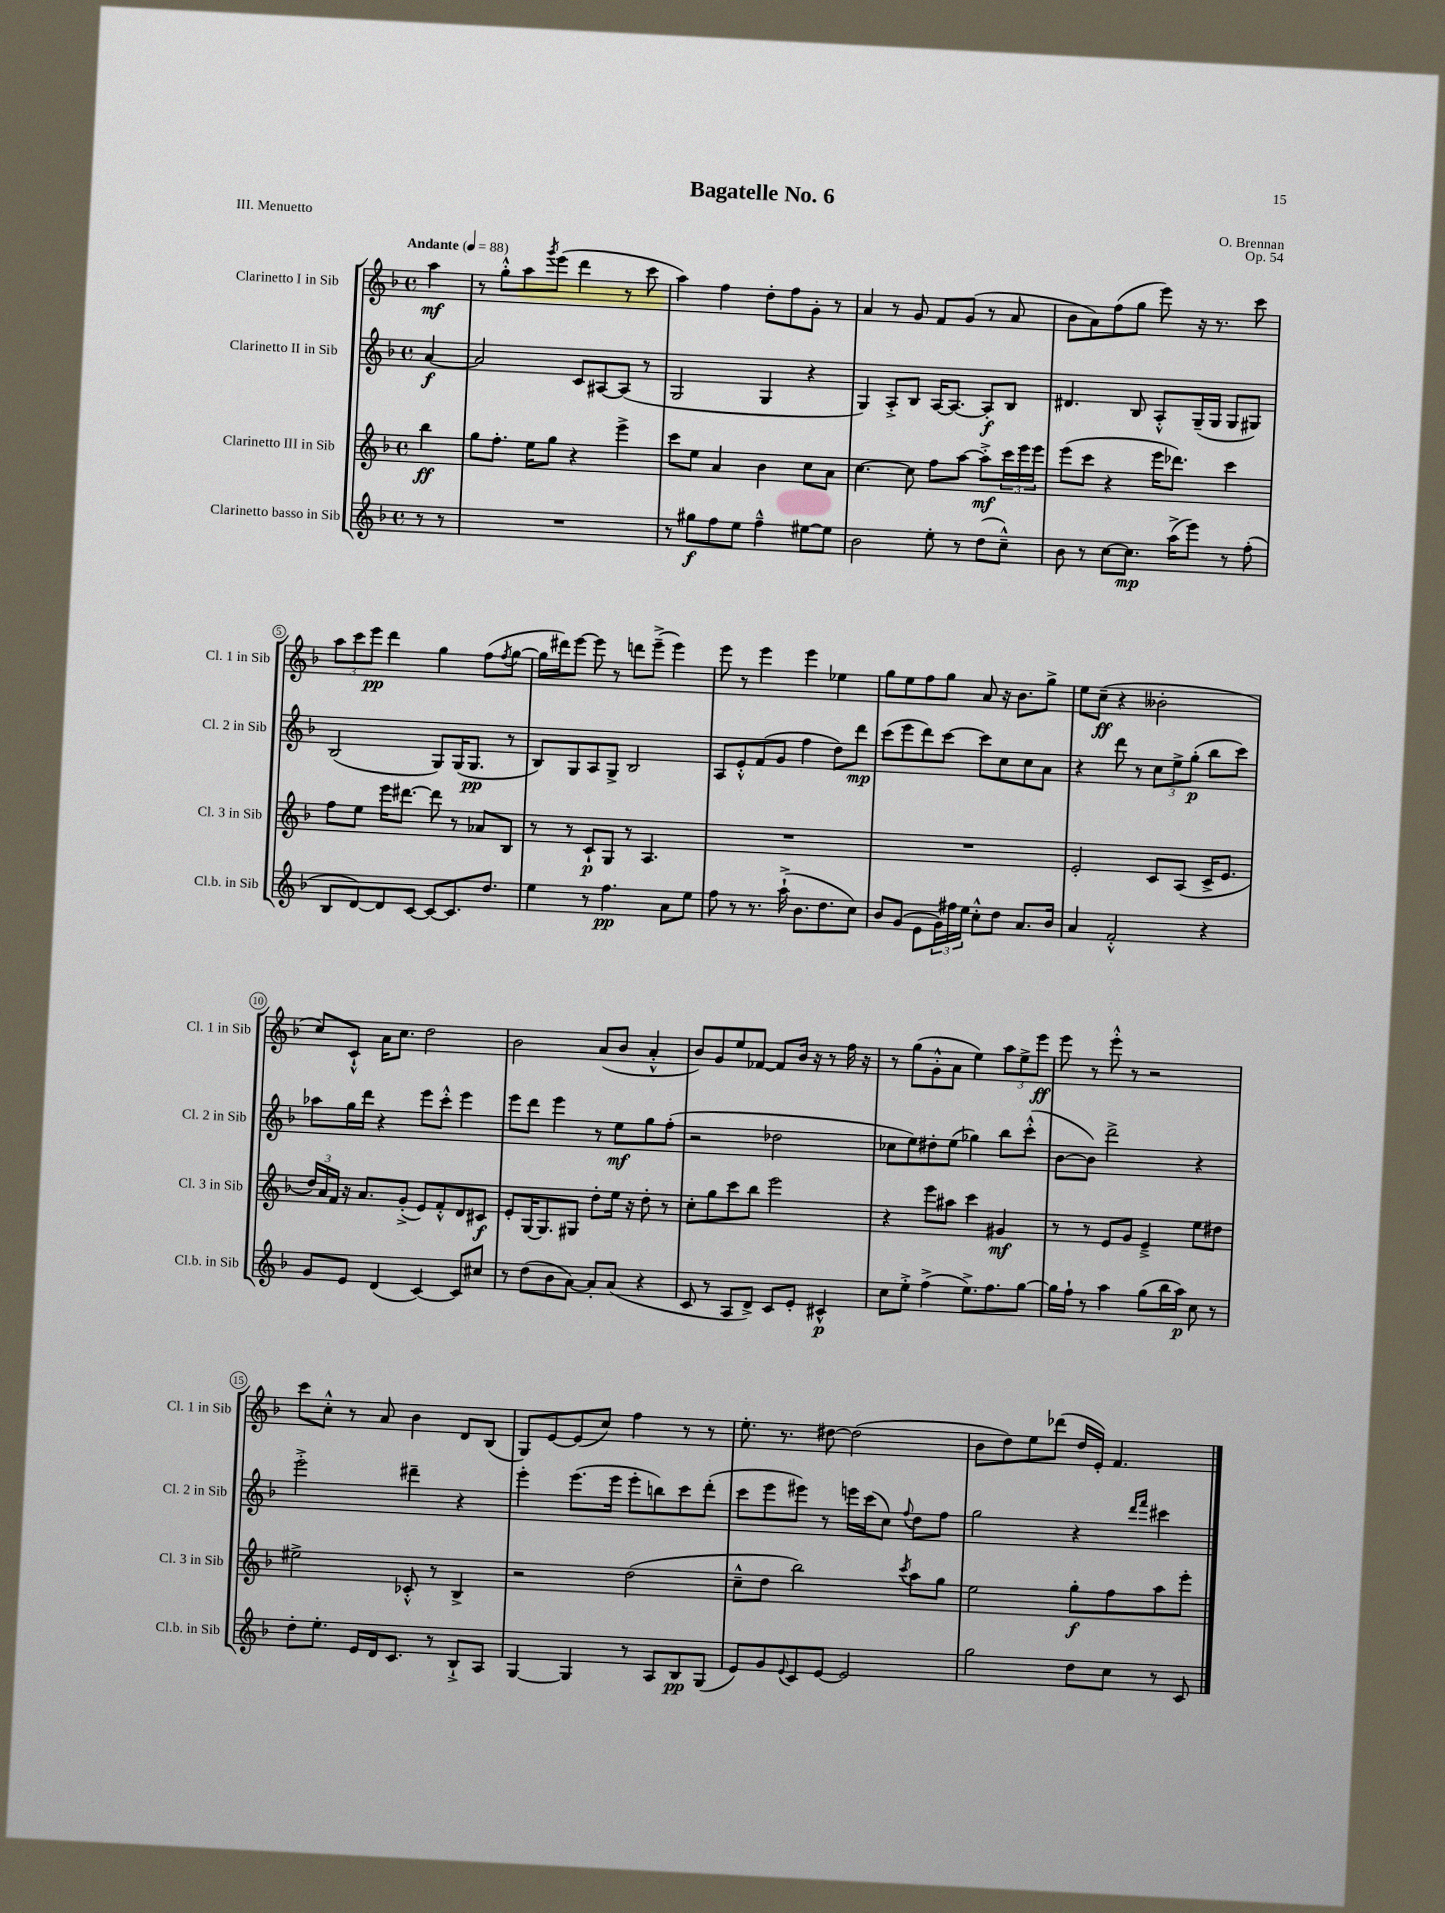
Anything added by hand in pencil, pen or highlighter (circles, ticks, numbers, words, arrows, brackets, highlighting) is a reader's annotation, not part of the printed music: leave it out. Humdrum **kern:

**kern	**kern	**kern	**kern
*staff4	*staff3	*staff2	*staff1
*clefG2	*clefG2	*clefG2	*clefG2
*k[b-]	*k[b-]	*k[b-]	*k[b-]
*M4/4	*M4/4	*M4/4	*M4/4
*met(c)	*met(c)	*met(c)	*met(c)
*MM88	*MM88	*MM88	*MM88
8r	4bb-\	[4a/	4aa\
8r	.	.	.
=	=	=	=
1r	8gg\L	2a/]	8r
.	8.ff'\J	.	8gg'^^\L
.	.	.	8aa\
.	16ee\LK	.	.
.	.	.	8qggg/
.	8gg\J	.	(8eee\J
.	4r	8c/L	4ddd\
.	.	[8A#/	.
.	4eee^\	(8A#/]J	8r
.	.	8r	8ccc\
=	=	=	=
8r	8ccc\L	2G/	4aa\)
8gg#\L	8ee\J	.	.
8ff\	4a/	.	4ff\
8ee\J	.	.	.
4ff~^^\	4b-\	4G/	8dd'\L
.	.	.	8ff\
[8ee#\L	8cc\L	4r	8g'\J
8ee#\]J	8a\J	.	8r
=	=	=	=
2b-\	[4.cc\	4G/)	4a/
.	.	8A'^/L	8r
.	8cc\]	8B-/J	8g/
8ee'\	8ff\L	[16A/LK	8f/L
.	.	8.A/_J	.
8r	[8aa\J	.	(8g/J
(8dd\L	8aa'^\]L	8A'/]L	8r
8cc~^^\J)	24ccc\L	8B-/J	8a/
.	24eee\	.	.
.	24eee\JJ	.	.
=	=	=	=
8b-\	(8eee\L	4.d#/	8b-\L
8r	8ccc\J	.	8a\)
[8cc\L	4r	.	(8ff\
8.cc\]J	.	8B-/	8gg\J
.	16eee\LK	8A'^^/L	8eee\)
(16aa^\LK	8.ddd-\J)	.	.
8eee\J)	.	(16G~/L	16r
.	.	16G/JJ	8.r
8r	4ccc\	8G/L	.
(8ff'\	.	8G#/J)	8ccc\
=	=	=	=
8B-/L	8ff\L	(2B-/	12aa\L
.	.	.	12ccc\
[8d/)	8ee\J	.	.
.	.	.	12eee\J
8d/]	16eee\LK	.	4ddd\
.	[8.ddd#\J	.	.
[8c/J	.	.	.
8c/_L	8ddd#\]	8G/L)	4gg\
8.c/]	8r	(16G/K	.
.	.	8.G/J	.
.	8a-/L	.	(8ff\L
8.dd/J	.	.	.
.	.	.	8qff/
.	8B-/J	8r	[8gg\J
=	=	=	=
4ee\	8r	8B-/L)	16gg\]LL
.	.	.	16ddd#\J)
.	8r	8G/	[8eee\J
8r	8c`/L	8A/	8eee\]
4.ff\	8G/J	8G^/J	8r
.	8r	2B-/	8ddd\L
.	4.A/	.	(8eee~^\J
8a\L	.	.	4eee\)
8ee\J	.	.	.
=	=	=	=
8ff\	1r	8A/L	8eee\
8r	.	8e'^^/	8r
8.r	.	(8f/	4eee\
.	.	8g/J	.
(16aa`^\	.	.	.
8.b-\L	.	4ff\	4eee\
8.dd\	.	.	.
.	.	8dd\L)	4ee-\
8cc\J)	.	8ddd\J	.
=	=	=	=
8b-/L	1r	(8ccc\L	8gg\L
(8g/J	.	8eee\	8ee\
8e\L	.	8ddd\)	8ff\
24g\L)	.	[8ccc\J	8gg\J
24ff#\	.	.	.
24ee\JJ	.	.	.
8cc'^^\L	.	8ccc\]L	8a/
8dd\J	.	8cc\	16r
.	.	.	8.b-\L
8.a/L	.	8cc\	.
.	.	8a\J	8gg^\J
16b-/Jk	.	.	.
=	=	=	=
4a/	2e'/	4r	8ee\L
.	.	.	(8cc~\J
2f'^^/	.	8ddd\	4r
.	.	8r	.
.	8c/L	12cc\L	2b--'\
.	.	12ee^\	.
.	(8A/J	.	.
.	.	(12gg'\J	.
4r	16c^/LK	8bb-\L	.
.	8.e/J	.	.
.	.	8ccc\J)	.
=	=	=	=
8g/L	24dd/LL)	8aa-\L	8cc/L)
.	24a/	.	.
.	24f/JJ	.	.
8e/J	16r	16gg\L	8c`^^/J
.	8.a/L	16ddd\JJ	.
(4d/	.	4r	16a\LK
.	.	.	8.cc\J
.	(8g'^/J	.	.
[4c/)	8e/L)	8eee\L	2dd\
.	8f'^^/	8ccc'^^\J	.
8c/]L	8d/	4eee\	.
8cc#/J	8c#/J	.	.
=	=	=	=
8r	8e'/L	8eee\L	2b-\
(8dd\L	[16G/K	8ddd\J	.
.	8.G/]	.	.
8b-\	.	4eee\	.
[8a\J)	8G#/J	.	.
8a'/]L	8dd'\L	8r	(8a/L
(8a/J	16ee\Jk	8ee\L	8b-/J
.	16r	.	.
4r	8dd'\	8gg\	4a'^^/
.	8r	(8ff'\J	.
=	=	=	=
8c/	8cc'\L	2r	8b-/L)
8r	8gg\	.	8g/
8A/L	8ccc\	.	8ee/
8d^/J)	8bb-\J	.	[8f-/J
8c/L	2eee\	2dd-\	8f-/]L
8e'/J	.	.	16b-/Jk
.	.	.	16r
4c#^^/	.	.	8r
.	.	.	16ff\
.	.	.	16r
=	=	=	=
8cc\L	4r	8cc-\L	8r
8ee'^\J	.	8ee\)	(8gg\L
(4ff^\	8eee\L	8dd#'\	8g'^^\
.	8aa#\J	(8ee\J	8a\J
8.ee^\L)	4ccc\	4gg-\)	4ee\)
8.ff\	.	.	.
.	4g#/	8bb-\L	12aa\L
.	.	.	12ee^\
[8gg\J	.	(8ccc'^^\J	.
.	.	.	12eee\J
=	=	=	=
16gg\]LL	8r	[8b-\L	8eee\
16ff`\JJ	.	.	.
8r	8r	8b-\]J)	8r
4aa\	8e/L	2ddd^\	8eee'^^\
.	8g/J	.	8r
(8gg\L	4e~^/	.	2r
16bb-\L	.	.	.
16aa\JJ)	.	.	.
8cc\	8ee\L	4r	.
8r	8dd#\J	.	.
=	=	=	=
8dd'\L	2ee#^\	2eee'^\	8ccc\L
8.ee'\J	.	.	8cc'^^\J
.	.	.	8r
16e/LL	.	.	.
16d/J	.	.	8a/
8.c/J	.	.	.
.	8c-'^^/	4ddd#~\	4b-\
8r	8r	.	.
8B-`^/L	4B-^/	4r	8d/L
8A/J	.	.	(8B-/J
=	=	=	=
[4G/	2r	4eee'\	8G/L)
.	.	.	[8e/
4G/]	.	(8.eee\L	(8e/]
.	.	.	8cc/J)
.	.	16eee\Jk	.
8r	(2dd\	8eee'\L	4ff\
8A/L	.	8bb\)	.
8B-/	.	8ccc\	8r
(8G/J	.	(8ddd'\J	8r
=	=	=	=
8e/L)	8cc~^^\L	8ccc\L	8.ee'\
8g/	8dd\J	8eee\	.
.	.	.	8.r
8qqe/	.	.	.
8c/	2bb-\)	8eee#\J)	.
[8e/J	.	8r	[8dd#\
2e/]	.	16eee\LL	(2dd#\]
.	.	(16ccc\J	.
.	.	8cc\J)	.
.	8qccc/	8qqff/	.
.	8aa\L	8dd\L	.
.	8gg\J	8ff\J	.
=	=	=	=
2gg\	2ee\	2gg\	8b-\L
.	.	.	8dd\)
.	.	.	8ee\
.	.	.	(8ddd-\J
8dd\L	8gg'\L	4r	16dd/LL
.	.	.	16e'/JJ)
8cc\J	8ff\	.	4.f/
.	.	16qqddd/LL	.
.	.	16qqfff/JJ	.
8r	8aa\	4ccc#\	.
8c/	8eee'\J	.	.
==	==	==	==
*-	*-	*-	*-
